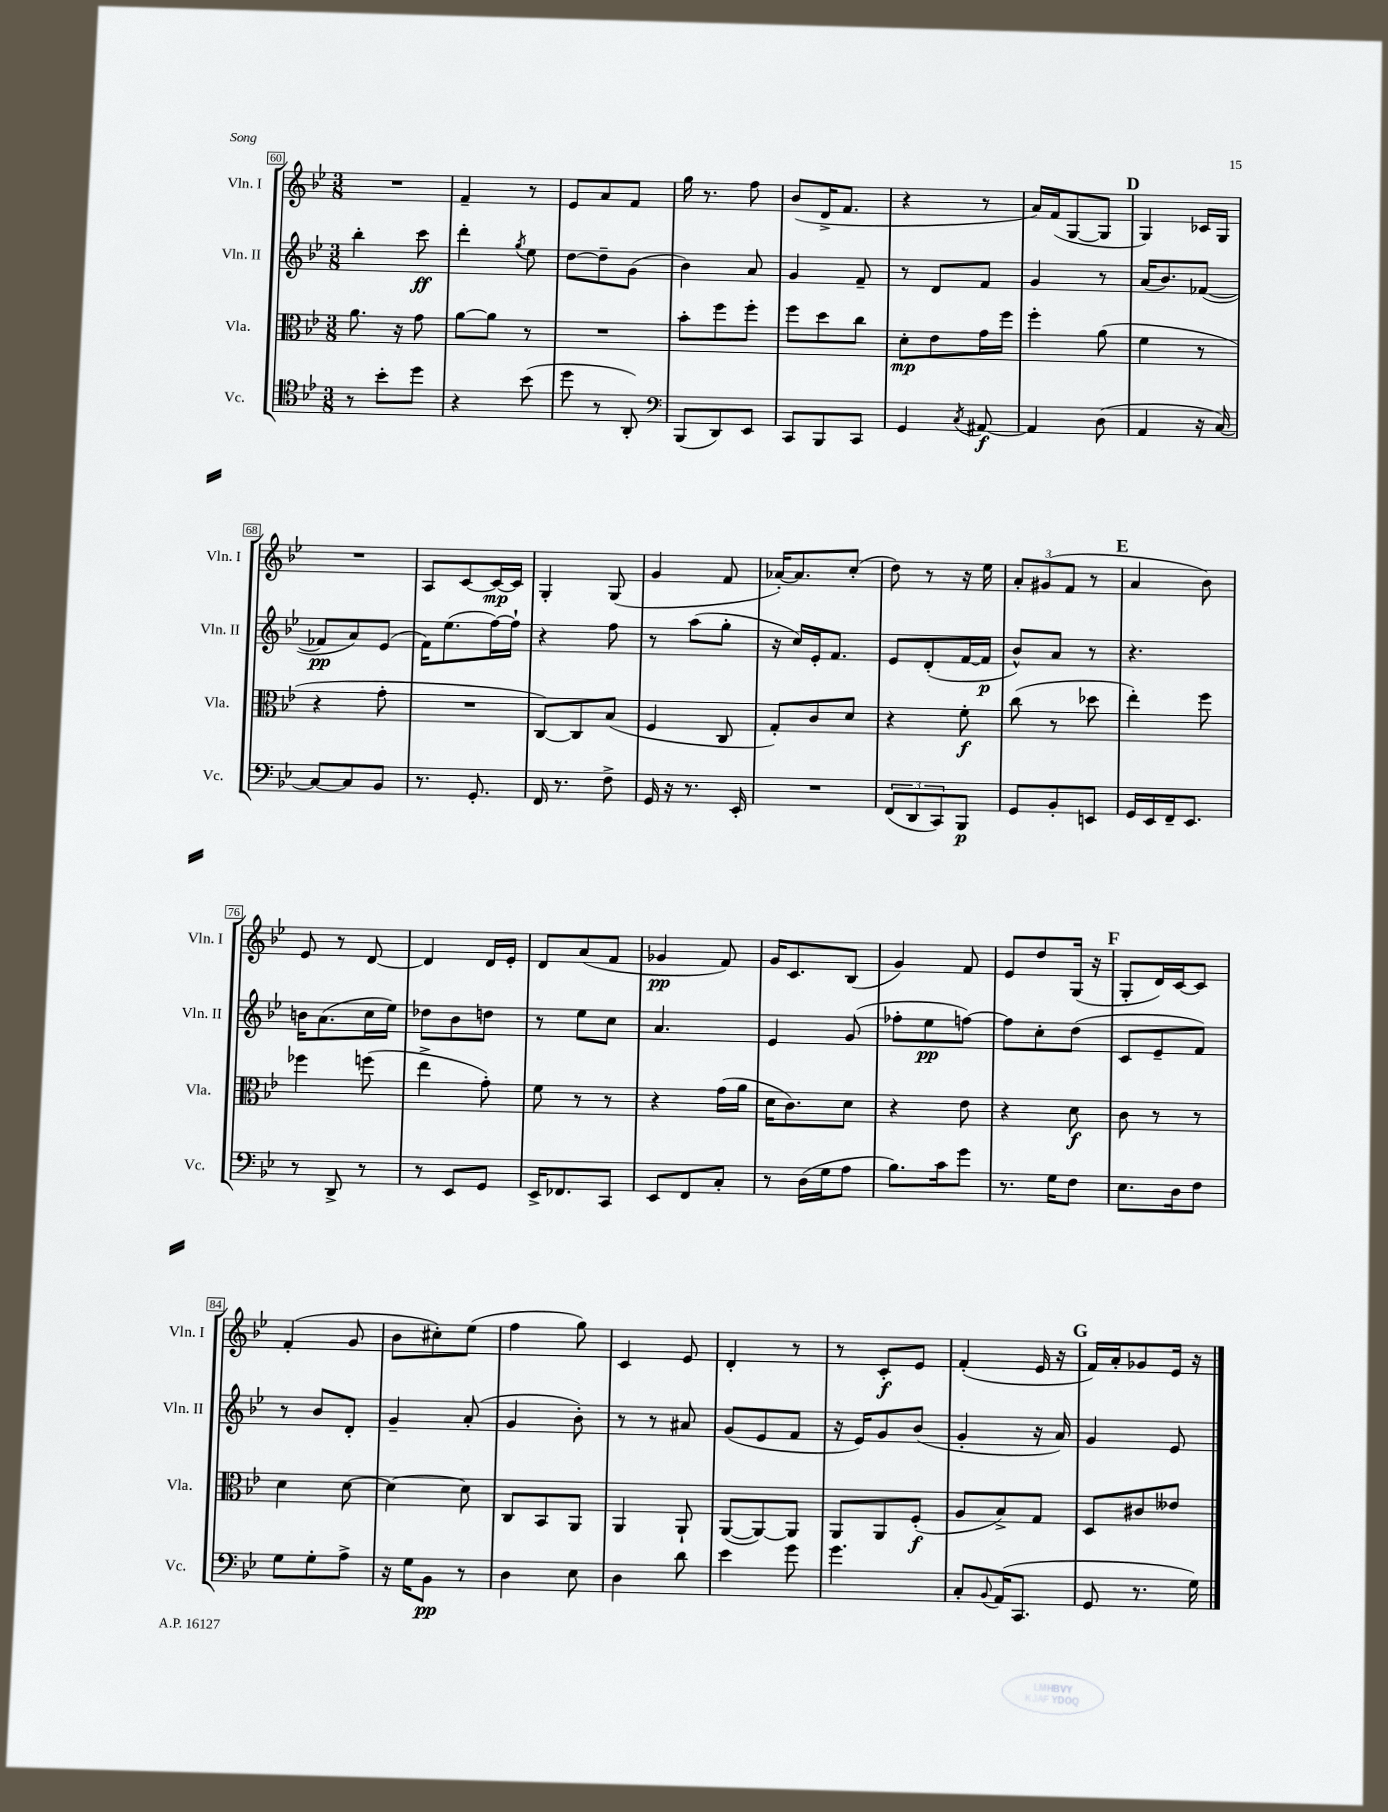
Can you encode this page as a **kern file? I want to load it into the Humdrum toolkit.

**kern	**kern	**kern	**kern
*staff4	*staff3	*staff2	*staff1
*clefC4	*clefC3	*clefG2	*clefG2
*k[b-e-]	*k[b-e-]	*k[b-e-]	*k[b-e-]
*M3/8	*M3/8	*M3/8	*M3/8
8r	8.a	4bb-'	4.r
8b-'	.	.	.
.	16r	.	.
8dd	8g	8ccc	.
=	=	=	=
4r	[8a	4ddd'	4f~
.	8a]	.	.
.	.	8qgg	.
(8b-	8r	8ee-	8r
=	=	=	=
8dd	4.r	[8dd	8e-
8r	.	8dd~]	8a
8AA')	.	(8g	8f
=	=	=	=
*clefF4	*	*	*
(8BBB-	8b-'	4b-)	16gg
.	.	.	8.r
8DD)	8ff	.	.
8EE-	8ff'	8a	8ff
=	=	=	=
8CC	8ff	4g	(8b-
8BBB-	8dd	.	16d^
.	.	.	8.f
8CC	8cc	8f~	.
=	=	=	=
4GG	8d'	8r	4r
.	8e-	8d	.
8qC	.	.	.
[8AA#	16g	8f	8r
.	16ff	.	.
=	=	=	=
4AA#]	4ff'	4g	16a)
.	.	.	(16f
.	.	.	[8G
(8D	(8a	8r	8G]
=	=	=	=
4AA	4f	(16a	4G)
.	.	8.b-)	.
16r	8r	([8f-	16c-
[16C)	.	.	16G
=	=	=	=
8C_	4r	8f-]	4.r
8C]	.	8a)	.
8BB-	8g'	(8e-	.
=	=	=	=
8.r	4.r	16f)	8A
.	.	(8.ee-	.
.	.	.	[8c
8.GG'	.	.	.
.	.	[16ff)	16c_
.	.	16ff`]	16c]
=	=	=	=
16FF	[8C)	4r	4G'
8.r	.	.	.
.	8C]	.	.
8F^	(8B-	8ff	(8G
=	=	=	=
16GG	4F	8r	4g
16r	.	.	.
8.r	.	(8aa	.
.	8C	8gg'	8f
16EE-'	.	.	.
=	=	=	=
4.r	8G')	16r	[16a-')
.	.	16cc)	8.a-]
.	8c	16e-'	.
.	.	8.f	.
.	8d	.	(8cc'
=	=	=	=
(12FF	4r	8e-	8dd)
12DD	.	.	.
.	.	(8d'	8r
12CC)	.	.	.
8BBB-	8f'	[16f	16r
.	.	16f]	16ee-
=	=	=	=
8GG	(8cc	8b-^^)	12a'
.	.	.	(12g#
8BB-'	8r	8a	.
.	.	.	12f
8EE	8dd-	8r	8r
=	=	=	=
16GG	4ee-')	4.r	4a
16EE-	.	.	.
16FF~	.	.	.
8.EE-	.	.	.
.	8ff	.	8b-)
=	=	=	=
8r	4ff-	16b	8e-
.	.	(8.a	.
8DD^	.	.	8r
8r	(8ff	16cc	[8d
.	.	16ee-)	.
=	=	=	=
8r	4ee-^	8dd-	4d]
8EE-	.	8b-	.
8GG	8g')	8dd	16d
.	.	.	16e-'
=	=	=	=
16EE-^	8f	8r	8d
8.FF-	.	.	.
.	8r	8ee-	(8a
8CC	8r	8cc	8f
=	=	=	=
8EE-	4r	4.a	4g-
8FF	.	.	.
8C'	(16g	.	8f)
.	16a	.	.
=	=	=	=
8r	16d	4e-	16g
.	8.c)	.	8.c
(16D	.	.	.
16G	.	.	.
8A	8d	(8g	(8B-
=	=	=	=
8.B-)	4r	8ff-'	4g)
.	.	8ee-	.
16c	.	.	.
8g	8e-	[8ff)	8f
=	=	=	=
8.r	4r	8ff]	8e-
.	.	8cc'	8dd
16G	.	.	.
8F	8d	(8dd	(16G
.	.	.	16r
=	=	=	=
8.E-	8c	8c	8G'
.	8r	8e-~	16d)
16D	.	.	[16c
8F	8r	8f)	8c]
=	=	=	=
8G	4d	8r	(4f'
8G'	.	8b-	.
8A^	[8d	8d'	8g
=	=	=	=
16r	4d_	4g~	8b-
16G	.	.	.
8BB-	.	.	8cc#')
8r	8d]	(8a'	(8ee-
=	=	=	=
4D	8C	4g	4ff
.	8BB-	.	.
8E-	8AA	8b-')	8gg)
=	=	=	=
4D	4AA	8r	4c
.	.	8r	.
8d	8AA`	8a#	8e-
=	=	=	=
4e-	([8AA	(8g	4d'
.	8AA_)	8e-	.
8g	8AA]	8f	8r
=	=	=	=
4.g	8AA	16r	8r
.	.	16e-)	.
.	8AA	8g	8c'
.	(8F'	(8b-	8e-
=	=	=	=
8C'	8A	4g'	(4f'
8qqBB-	.	.	.
(16AA	8B-^)	.	.
8.CC	.	.	.
.	8G	16r	16e-
.	.	16a)	16r
=	=	=	=
8GG	8D	4g	16f)
.	.	.	16a'
8.r	8c#	.	8g-
.	8e--	8e-	16e-
16G)	.	.	16r
==	==	==	==
*-	*-	*-	*-
